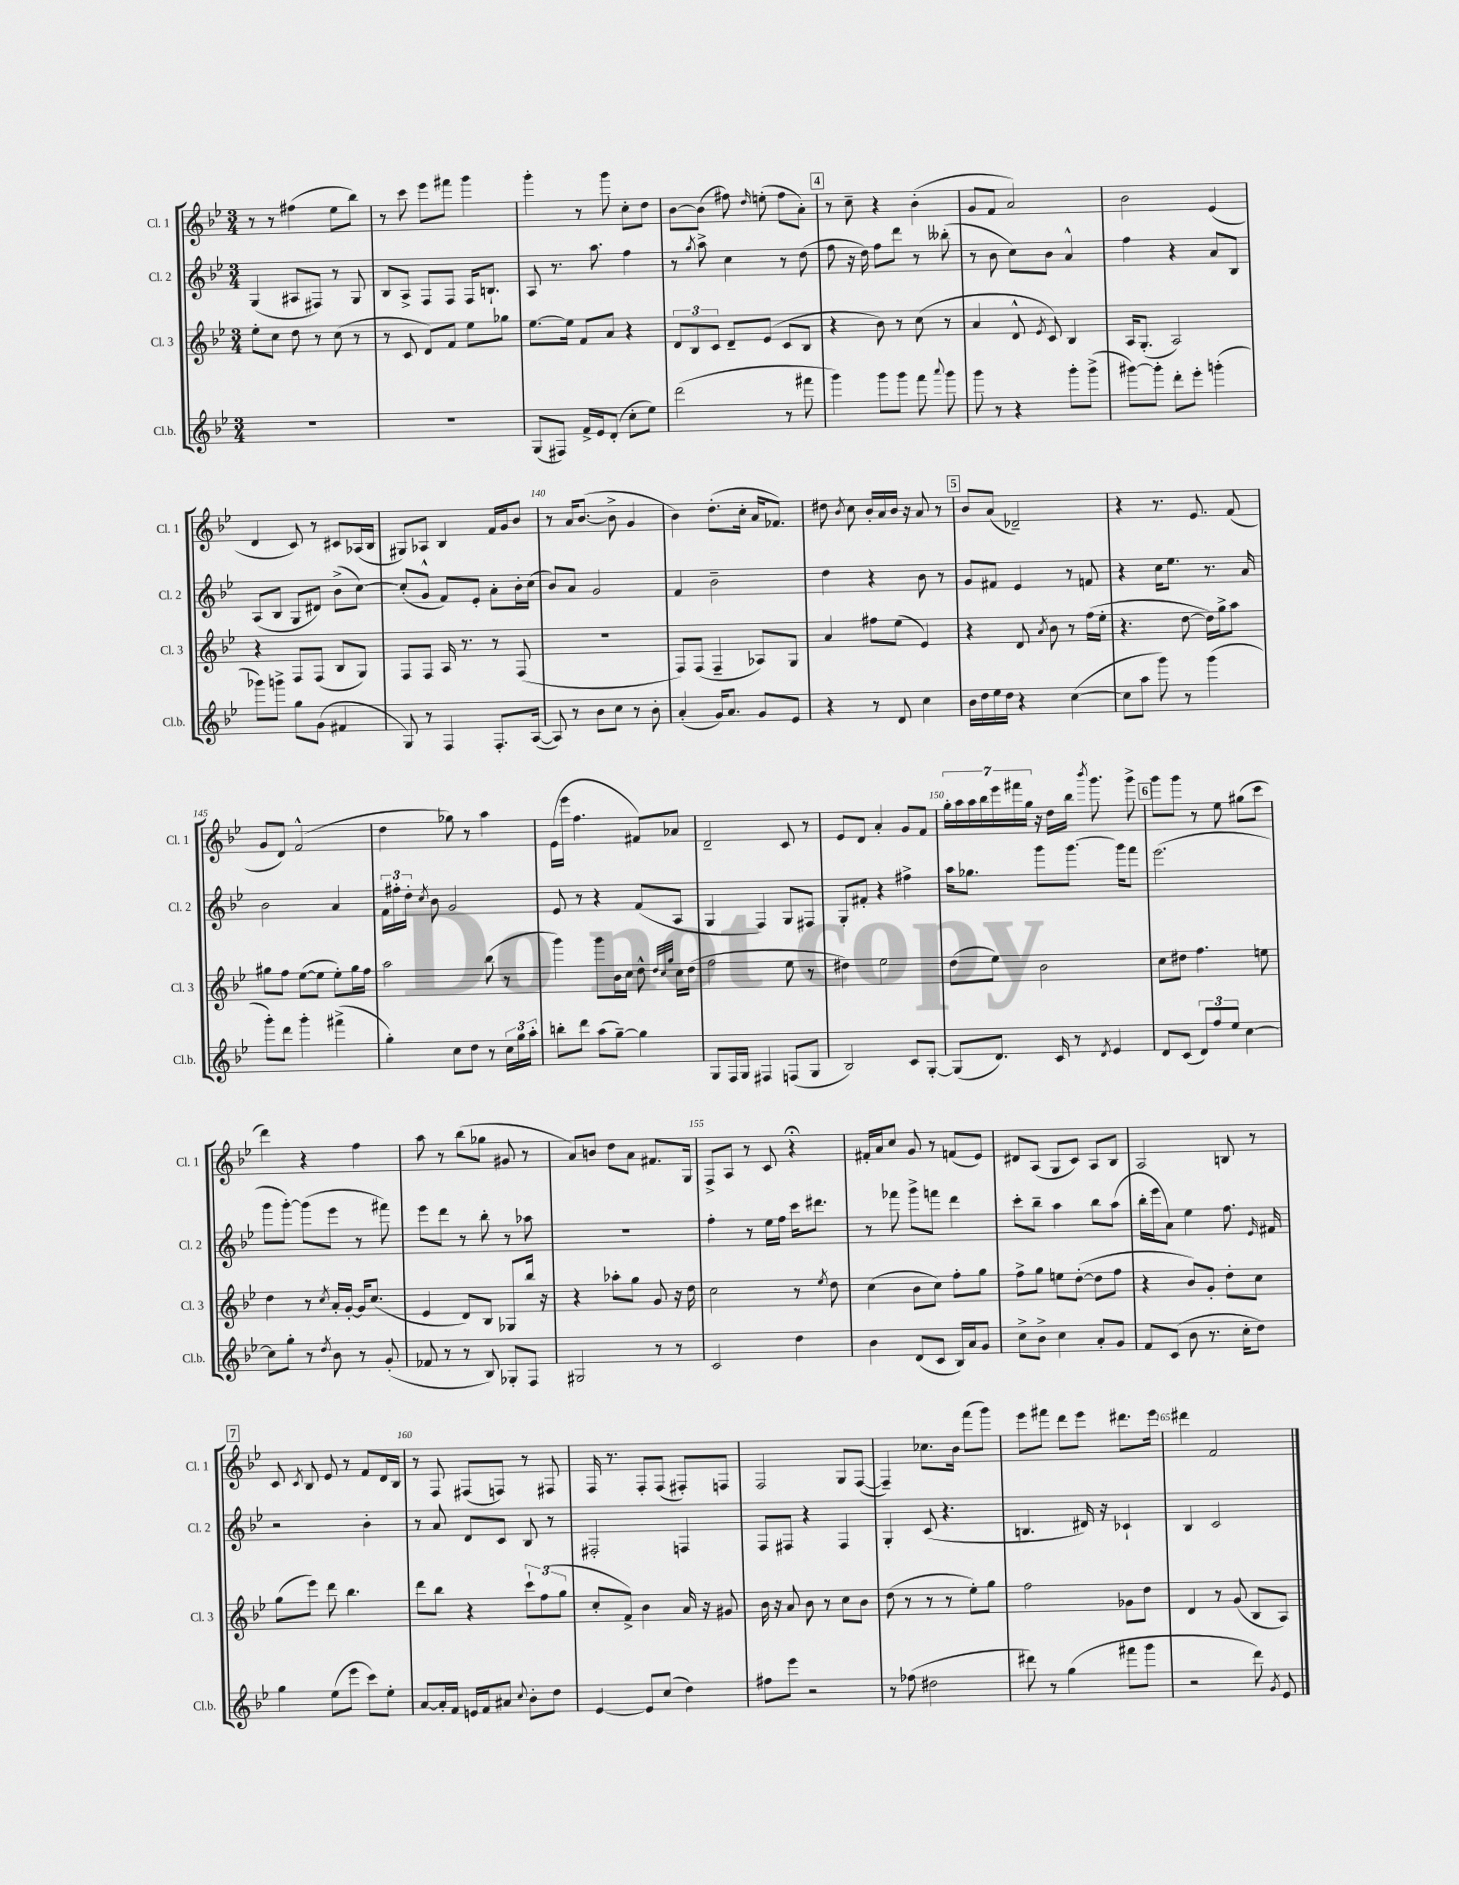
<<
\new StaffGroup <<
\new Staff = "s0" \with { instrumentName = "Cl. 1" shortInstrumentName = "Cl. 1" } {
    \clef treble \key bes \major \numericTimeSignature \time 3/4
    \autoBeamOff r8 r8 fis''4( ees''8[ bes''8]) |
    r8 c'''8 ees'''8[ fis'''8] g'''4 |
    g'''4-. r8 g'''8 c''8[-. d''8] |
    bes'8[~ bes'8]( fis''8) \grace { d''16 } e''8-.( fis''8[ a'8]-.) |
    \mark \markup { \box "4" } r8 c''8-- r4 bes'4-.( |
    g'8[ f'8] a'2) |
    bes'2 ees'4( |
    d'4 c'8) r8 cis'8[ aes16( bes16] |
    gis8[) aes8] bes4 f'16[ g'16 bes'8] |
    r8 a'16[ bes'8.]~( bes'8-> g'4 |
    bes'4) d''8.[-.( c''16]-. a'16[ fes'8.]) |
    dis''8 \acciaccatura { bes'8 } c''8 bes'16[-. a'16 bes'16] r16 a'8 r8 |
    \mark \markup { \box "5" } bes'8[ a'8]( des'2--) |
    r4 r8. ees'8. f'8( |
    g'8[ d'8]) f'2-^( |
    d''4 ges''8) r8 a''4 |
    ees'16[( ees'''16] f''4. fis'8[) aes'8] |
    d'2-- c'8 r8 |
    ees'8[ d'8] a'4-. g'8[ f'8] |
    \tuplet 7/4 { g''16[-. a''16 a''16 bes''16 ees'''16 fis'''16 g''16] } r16 d''16[ bes''16] \acciaccatura { bes'''8 } g'''8. g'''8-> |
    \mark \markup { \box "6" } g'''8[ g'''8] r8 ees''8 gis''8[( c'''8] |
    d'''4) r4 f''4 |
    a''8 r8 bes''8[( ges''8] gis'8 r8 |
    a'8[) b'8] d''8[ a'8] fis'8.[ g16] |
    f8[-> a8] r8 c'8 r4\fermata |
    fis'16[-. a'16 c''8] g'8 r8 f'8[( ees'8]) |
    dis'8[ a8]( g8[ c'8]) a8[ bes8] |
    a2 b8 r8 |
    \mark \markup { \box "7" } c'8 \acciaccatura { c'8 } bes8 ees'8 r8 f'8[ d'16 bes16] |
    r8 f8 fis8[( f8]) r8 fis8 |
    f16 r8. f8[-. f8]( fis8[-.) f8] |
    f2 g8[ f8]~( |
    f4--) ces''8.[ bes'16] f'''8[( g'''8]) |
    ees'''8[ fis'''8] d'''8[ ees'''8] dis'''8.[ ees'''16] |
    dis'''4 f'2 \bar "|." |
}
\new Staff = "s1" \with { instrumentName = "Cl. 2" shortInstrumentName = "Cl. 2" } {
    \clef treble \key bes \major \numericTimeSignature \time 3/4
    \autoBeamOff g4( ais8[ fis8]) r8 g8 |
    bes8[ a8]-> f8[ f8] f16[ b8.]-! |
    a8 r8. a''8. f''4 |
    r8 \acciaccatura { g''8 } a''8-> c''4 r8 d''8( |
    \mark \markup { \box "4" } f''8 r16 d''16) f''8[ d'''8] r8 beses''8-.( |
    r8 bes'8 c''8[) bes'8] a'4-^ |
    f''4 r4 a'8[ bes8] |
    a8[( bes8] g8[ dis'8]) bes'8[->( c''8]~) |
    c''8[-.( g'8]-^ f'8[) ees'8]-. a'8[-. bes'16-. c''16]( |
    bes'8[) a'8] g'2 |
    f'4 bes'2-- |
    d''4 r4 bes'8 r8 |
    \mark \markup { \box "5" } g'8[ fis'8] ees'4 r8 f'8 |
    r4 c''16[ ees''8.] r8. a'16 |
    bes'2 a'4 |
    \tuplet 3/2 { f'16[ fis''16-. d''16]-. } \acciaccatura { c''8 } bes'8 g'2 |
    ees'8 r8 r4 f'8[( a8] |
    g4 f4) g8[ fis8] |
    g8[-. fis'8]-. r4 fis''4-> |
    a''16[ ges''8.] g'''8[ g'''8.]~ g'''16[ f'''8] |
    \mark \markup { \box "6" } ees'''2.( |
    g'''8[ g'''8]~-.) g'''8[( ees'''8] r8 fis'''8) |
    ees'''8[ d'''8] r8 bes''8-. r8 aes''8 |
    R2. |
    f''4-. r8 ees''16[ f''16] c'''16[ dis'''8.] |
    r8 fes'''8 g'''8[-> f'''8] d'''4 |
    c'''8[-. bes''8]-- a''4 bes''8[ a''8]( |
    bes''16[-. ees'''16 a'8]) ees''4 f''8. \grace { ees'16 } fis'16 |
    \mark \markup { \box "7" } r2 bes'4-. |
    r8 a'8 d'8[ c'8] bes8 r8 |
    fis2-. f4 |
    f8[ fis8] r4 fis4 |
    g4-. c'8( r4. |
    b4. dis'16) r16 ces'4-! |
    bes4 c'2 \bar "|." |
}
\new Staff = "s2" \with { instrumentName = "Cl. 3" shortInstrumentName = "Cl. 3" } {
    \clef treble \key bes \major \numericTimeSignature \time 3/4
    \autoBeamOff ees''8[-. c''8] d''8 r8 c''8( r8 |
    r8 c'8 d'8[) f'8] ees''8[ ges''8] |
    ees''8.[~ ees''16] f'8[ a'8] r4 |
    \tuplet 3/2 { d'8[ bes8 c'8] } d'8[-- ees'8]( c'8[ bes8] |
    \mark \markup { \box "4" } r4 bes'8) r8 c''8( r8 |
    a'4 d'8-^ \acciaccatura { ees'8 } c'8) bes4 |
    a16[ g8.]-.( a2) |
    r4 f8[ f8]( bes8[ g8]) |
    f8[ f8] a16 r8. r8 f8( |
    R2. |
    f8[) f8]( f4-- aes8[) g8] |
    a'4 fis''8[ ees''8]( ees'4) |
    \mark \markup { \box "5" } r4 d'8 \acciaccatura { a'8 } bes'8 r8 f''16[( ees''16]-. |
    r4. d''8~ d''16[) g''16-> a''8] |
    gis''8[ f''8] ees''8[~( ees''8] ees''8[-.) gis''16 f''16] |
    a''2 bes''8( r8 |
    g'''4) g'''8[ bes'16 c''16] d''8-^ \grace { d''32[ c''32 g''32] } c''16[ d''16]( |
    f''2 ees''8 r8 |
    dis''4) ees''2 |
    d''8[( ees''8]) bes'2 |
    \mark \markup { \box "6" } c''8[ dis''8] f''4. e''8 |
    d''4 r8 \acciaccatura { c''8 } a'16[-. g'16]~-. g'16[ c''8.]( |
    ees'4 d'8[) bes8] ges8[ bes''16] r16 |
    r4 aes''8[-. g''8] g'8 r16 d''16 |
    c''2 r8 \acciaccatura { ees''8 } d''8 |
    c''4( bes'8[ c''8]) f''8[-. g''8] |
    f''8[-> g''8] e''8[ d''8]~-.( d''8[ f''8] |
    r4 bes'8[) g'8]-. d''8[-. c''8] |
    \mark \markup { \box "7" } g''8[( ees'''8]) d'''8 bes''4. |
    d'''8[ bes''8] r4 \tuplet 3/2 { c'''8[-! f''8( g''8] } |
    c''8[-. f'8]->) bes'4 a'16 r16 gis'8 |
    bes'16 r16 a'8 bes'8 r8 c''8[ bes'8] |
    d''8( r8 r8 r8 ees''8[-.) g''8] |
    f''2 ges'8[ d''8] |
    d'4 r8 g'8( bes8[ a8]) \bar "|." |
}
\new Staff = "s3" \with { instrumentName = "Cl.b." shortInstrumentName = "Cl.b." } {
    \clef treble \key bes \major \numericTimeSignature \time 3/4
    \autoBeamOff R2. |
    R2. |
    g8[( fis8]) f'16[-> ees'16 d'8]-.( c''8[-. ees''8]) |
    d'''2( r8 fis'''8 |
    \mark \markup { \box "4" } g'''4) g'''8[ g'''8] f'''8 \appoggiatura { a'''8 } g'''8 |
    g'''8 r8 r4 g'''8[-. g'''8]->( |
    gis'''8[~) gis'''8]-. d'''8[-. ees'''8]-. g'''4-.( |
    ges'''8[) g'''8]-> g''8[ g'8]( fis'4 |
    g8) r8 f4 f8.[-. a16]~( |
    a8) r8 bes'8[ c''8] r8 bes'8-. |
    a'4-.( g'16[) a'8.] g'8[ ees'8] |
    r4 r8 d'8 c''4 |
    \mark \markup { \box "5" } bes'16[ d''16 ees''16 d''16] r4 c''4~( |
    c''8[ a''8] g'''8) r8 g'''4( |
    g'''8[-.) d'''8] g'''4-. fis'''4->( |
    g''4-.) c''8[ d''8] r8 \tuplet 3/2 { c''16[ g''16 a''16]-. } |
    b''8[-. d'''8] a''8[( g''8]~--) g''4 |
    g8[ f16 g16] fis4 f8[( g8] |
    bes2) c'8[ g8]~-. |
    g8[( d'8.]) c'16 r8 \acciaccatura { d'8 } ees'4 |
    \mark \markup { \box "6" } d'8[ c'8]( \tuplet 3/2 { d'8[) f''8 ees''8] } c''4~ |
    c''8[ g''8]-. r8 \acciaccatura { d''8 } bes'8 r8 g'8-.( |
    fes'8 r8 r8 bes8) ges8[-. f8] |
    gis2 r8 r8 |
    c'2 d''4 |
    bes'4 d'8[( c'8] bes16[) a'16 g'8] |
    c''8[-> bes'8]-> c''4 a'8[-. g'8] |
    f'8[ c'8]( bes'8 r8. c''16[-. d''8]) |
    \mark \markup { \box "7" } g''4 ees''8[( ees'''8] c'''8[) ees''8]-. |
    a'8[~ a'16-. f'16] e'16[ f'16 ais'8] \appoggiatura { c''8 } bes'8[-. d''8] |
    ees'4~ ees'8[ c''8]( d''4) |
    fis''8[ ees'''8] r2 |
    r8 fes''8( dis''2 |
    dis'''8) r8 g''4( fis'''8[ g'''8] |
    r2 d'''8) \acciaccatura { g'8 } ees'8 \bar "|." |
}
>>
>>
\layout { \context { \Score currentBarNumber = #131 \override BarNumber.break-visibility = ##(#f #t #t) barNumberVisibility = #(every-nth-bar-number-visible 5) } }
